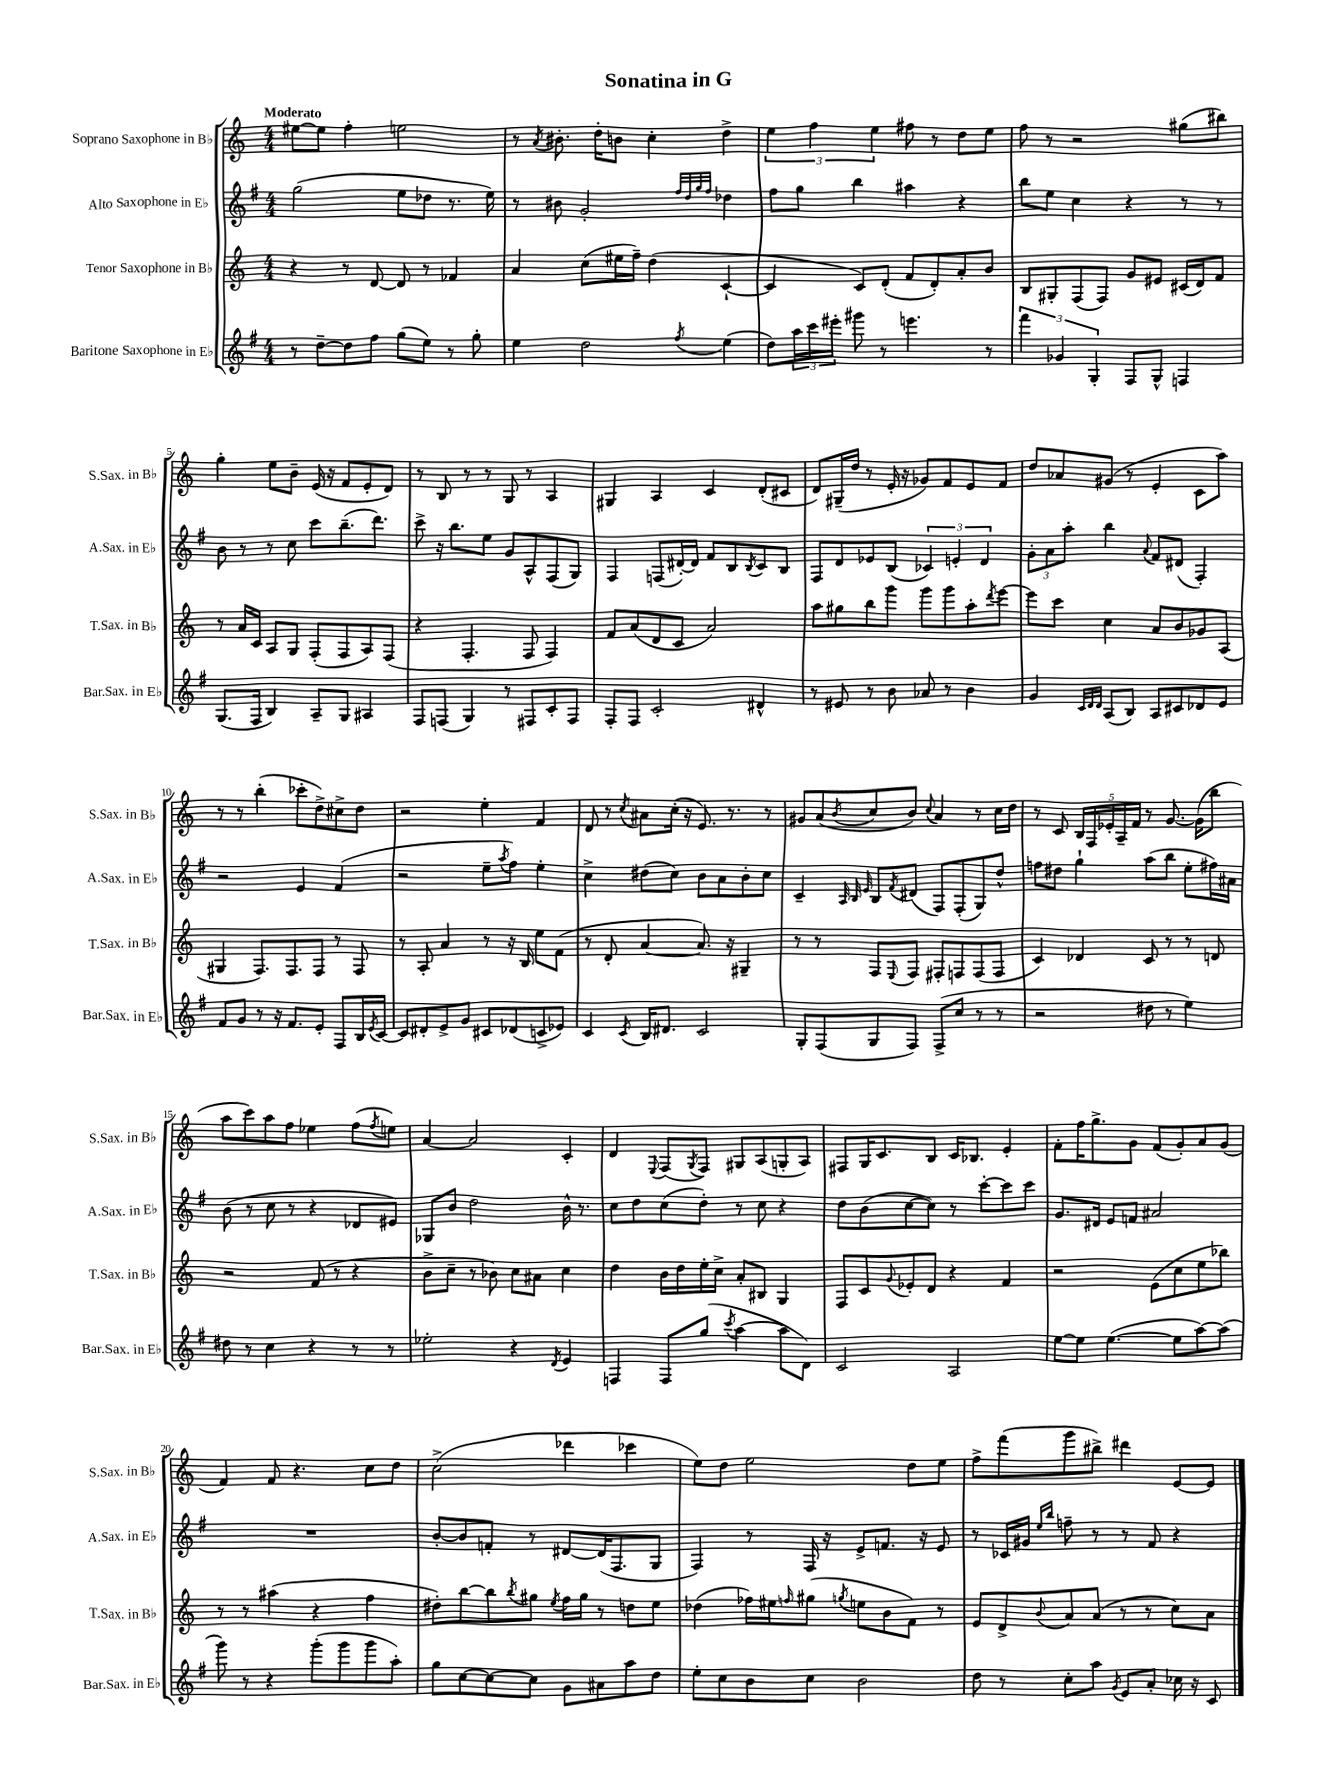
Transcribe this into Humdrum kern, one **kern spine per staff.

**kern	**kern	**kern	**kern
*staff4	*staff3	*staff2	*staff1
*clefG2	*clefG2	*clefG2	*clefG2
*k[f#]	*k[]	*k[f#]	*k[]
*M4/4	*M4/4	*M4/4	*M4/4
8r	4r	(2gg\	[8ee#\L
[8dd~\L	.	.	8ee#\]J
8dd\]	8r	.	4ff'\
8ff#\J	[8d/	.	.
(8gg\L	8d/]	8ee\L	2ee\
8ee\J)	8r	8dd-\J	.
8r	4f-/	8.r	.
8gg'\	.	.	.
.	.	16ee\)	.
=	=	=	=
4ee\	4a/	8r	8r
.	.	.	8qa/
.	.	8b#\	8.b#'\
2dd\	(8cc\L	2g'/	.
.	.	.	16dd'\LK
.	16ee#\L	.	8b\J
.	16ff~\JJ)	.	.
.	(4dd\	.	4cc'\
.	.	32qqff#/LLL	.
.	.	32qqdd/	.
.	.	32qqgg/	.
8qff#/	.	32qqff#/JJJ	.
(4ee\	[4c`/	4dd-\	4dd^\
=	=	=	=
8dd\L)	4c/]	8ff#\L	6ee\
24aa\L	.	8gg\J	.
24ccc\	.	.	6ff\
24eee#'\JJ	.	.	.
8ggg#\	8c/L)	4bb\	.
.	.	.	6ee\
8r	(8d'/J	.	.
4.eee\	8f/L	4aa#\	8ff#\
.	8d'/)	.	8r
.	8a'/	4r	8dd\L
8r	8b/J	.	8ee\J
=	=	=	=
6fff#\	8B/L	8bb\L	8ff\
.	8G#'/	8ee\J	8r
6g-/	.	.	.
.	(8F/	4cc\	2r
6G'/	.	.	.
.	8F/J)	.	.
8F#/L	8g/L	4r	.
8G^^/J	8e#/J	.	.
4F/	(16c#/LL	8r	(8gg#\L
.	16d/J)	.	.
.	8f/J	8r	8bb#\J)
=	=	=	=
(8.G/L	8r	8b\	4gg'\
.	16a/LL	8r	.
16F#/Jk	16c/JJ	.	.
4B/)	8A/L	8r	8ee\L
.	8G/J	8cc\	8b~\J
8A~/L	(8F'/L	8ccc\L	(16e/
.	.	.	16r
8G/J	8F/	(8.bb~\	8f/L
4A#/	8A/)	.	8e'/
.	.	8.ddd\J)	.
.	(8F/J	.	8d/J)
=	=	=	=
8F#/L	4r	8ccc^\	8r
(8F/J	.	16r	8B/
.	.	8.bb\L	.
4G/)	4.F'/	.	8r
.	.	8ee\J	8r
8r	.	8g/L	8G/
8F#/L	8F/	8A^^/	8r
8c'/	4F/)	(8F#/	4A/
8F#/J	.	8G/J)	.
=	=	=	=
8F#'/L	8f/L	4F#/	4G#/
8F#/J	(8a/	.	.
2c'/	8d/	(8F/L	4A/
.	8c/J	[16d#'/L)	.
.	.	16d#/]JJ	.
.	2a/)	8f#/L	4c/
.	.	8B/	.
.	.	8qB/	.
4d#^^/	.	8c/	(8d'/L
.	.	8B/J	8c#/J
=	=	=	=
8r	8aa\L	8F#/L	8d/L)
8e#/	8gg#\	8d/	(16G#~/L
.	.	.	16dd/JJ
8r	8bb\	8e-/	8r
8b\	8ggg\J	(8B/J	16e'/
.	.	.	16r
8a-/	8ggg\L	6c-/)	8g-/L)
8r	8ggg\	.	8f/
.	.	6e'/	.
4b\	8aa'\	.	8e/
.	.	6d/	.
.	8qddd/	.	.
.	[8eee\J	.	8f/J
=	=	=	=
4g/	8eee\]L	12g'\L	8dd/L
.	.	12a\	.
.	8ccc\J	.	8a-/
.	.	12aa'\J	.
32qqc/LLL	.	.	.
32qqd/	.	.	.
32qqd/JJJ	.	.	.
(8A/L	4cc\	4bb\	(8g#/J
8B/J)	.	.	8r
.	.	8qqa/	.
8A/L	8a/L	8f#/L	4e'/
8c#/	8b/	(8d#/J	.
8d-/	8g-/	4F#'/)	8c\L
8e/J	(8A/J	.	8aa\J)
=	=	=	=
8f#/L	4G#/	2r	8r
8g/J	.	.	8r
8r	8.F/L)	.	(4bb'\
16r	.	.	.
8.f#/L	8.F/	.	.
.	.	4e/	8ccc-'\L
8e'/J	8F/J	.	8dd^\)
8F#/L	8r	(4f#/	8cc#^\
16B/L	8F/	.	8dd\J
8qe/	.	.	.
[16c/JJ	.	.	.
=	=	=	=
8c/]L	8r	2r	2r
8d#'/	8A'/	.	.
8e^/	4a/	.	.
8g/J	.	.	.
8c#/L	8r	8ee~\L	4ee'\
.	.	8qaa/	.
(8d-/	16r	8ff#\J)	.
.	16B/	.	.
8c^/	8ee\L	4ee'\	4f/
8e-/J)	(8f\J	.	.
=	=	=	=
4c/	8r	4cc^\	8d/
.	8d'/	.	8r
8qc/	.	.	8qcc/
16B/LK	[4a/	(8dd#\L	8a#\L
8.d#/J	.	.	.
.	.	8cc\J)	(16cc'\Jk
.	.	.	16r
2c/	8.a/])	8b\L	8.e/)
.	.	8a\	.
.	16r	.	8.r
.	4G#~/	8b'\	.
.	.	8cc\J	8r
=	=	=	=
8G'/L	8r	4c~/	8g#/L
(8F#/	8r	.	(8a/
.	.	32qqA/	.
.	.	32qqB/	.
.	.	32qqe/	8qb/
8G/	8F/L	8B/L	8cc/
.	8qqE/	8qf#/	.
8F#/J)	8F/J	(8d#/J	8b/J)
.	.	.	8qqcc/
(8F#^/L	8F#'/L	8F#/L)	4a/
8cc/J	8F/	(8F#'/	.
8r	(8F/	8G/)	8r
8r	8F/J	8dd^^/J	16cc\LL
.	.	.	16dd\JJ
=	=	=	=
2r	4c/)	8ff\L	8r
.	.	8dd#\J	8c/
.	4d-/	4gg`\	20B/LL
.	.	.	20F/
.	.	.	20e-'/
.	.	.	20A~/
.	.	.	20f/JJ
8dd#\	8c/	(8aa\L	8r
8r	8r	8bb\J	[8.g/
4ee\)	8r	8ee'\L	.
.	.	.	(16g\]LK
.	8d/	16ff#\L)	8bb\J
.	.	16a#\JJ	.
=	=	=	=
8dd#\	2r	(8b\	8aa\L
8r	.	8r	8ccc\)
4cc\	.	8cc\	8aa\
.	.	8r	8ff\J
4r	(8f/	4r	4ee-\
.	8r	.	.
8r	4r	8d-/L	(8ff\L
.	.	.	8qff/
8r	.	8e#/J)	8ee\J)
=	=	=	=
2ee-'\	8b^\L	8G-/L	[4a/
.	8cc~\J	8b/J	.
.	8r	2dd\	2a/]
.	8b-\)	.	.
4r	8cc\L	.	.
.	8a#\J	.	.
8qd/	.	.	.
4e/	4cc\	16b^^\	4c'/
.	.	8.r	.
=	=	=	=
4F/	4dd\	8cc\L	4d/
.	.	8dd\	.
.	.	.	8qqE/
8F/L	16b\LL	(8cc\	(8F/L
.	16dd\	.	.
.	.	.	8qG/
(8gg/J	16ee'\	8dd'\J)	8F/J)
.	16cc^\JJ	.	.
8qccc/	.	.	.
[4aa\	8a'/L	8r	8G#/L
.	8B#/J	8cc\	(8A/
8aa\]L	4G/	4r	8G'/
8d\J)	.	.	8A/J)
=	=	=	=
2c/	8F/L	8dd\L	8F#/L
.	8c/	(8b\	16G/K
.	.	.	8.c/
.	8qqg/	.	.
.	8e-'/	[8cc\	.
.	8d/J	8cc\]J)	8B/J
2A/	4r	8r	16c/LK
.	.	.	8.B-/J
.	.	[8ccc'\L	.
.	4f/	8ccc\]	4e'/
.	.	8ccc\J	.
=	=	=	=
[8ee\L	2r	8.g/L	8f'\L
8ee\]J	.	.	16ff\K
.	.	16d#/Jk	8.gg^\
([4.ee\	.	8e/L	.
.	.	8f/J	8g\J
.	(8e\L	2a#/	(8f/L
8ee\]L	8cc\	.	8g'/)
[8aa\)	8ee\	.	8a/
(8aa\]J	8bb-\J)	.	(8g/J
=	=	=	=
8ggg\)	8r	1r	4f/)
8r	8r	.	.
4r	(4aa#\	.	8f/
.	.	.	4.r
(8ggg'\L	4r	.	.
8ggg\	.	.	.
8ggg\	4ff\	.	8cc\L
8aa'\J)	.	.	8dd\J
=	=	=	=
8gg\L	8dd#'\L)	[8b'/L	(2cc^\
[8cc\	[8bb\	8b/]	.
8cc\_	8bb\]	8f'/J	.
.	8qbb/	.	.
8cc\]J	8gg#\J	8r	.
.	8qee/	.	.
8g\L	16ff\LL	[8d#/L	4ddd-\
.	16gg#\JJ	.	.
8a#\	8r	(16d#/]K	.
.	.	8.F#/	.
8aa\	8dd\L	.	4ccc-\
8dd\J	8ee\J	8G/J	.
=	=	=	=
8ee'\L	(4dd-\	4F#/)	8ee\L)
8cc\	.	.	8dd\J
8b\	16ff-\LL)	8r	2ee\
.	16ee#\J	.	.
.	16qqff/	.	.
8cc\J	(8gg#\J	16F#/	.
.	.	16r	.
.	8qgg/	.	.
2b\	8ee\L	8e^/L	.
.	8b\	8.f/J	.
.	8f\J)	.	8dd\L
.	.	16r	.
.	8r	8e/	8ee\J
=	=	=	=
8dd\	8e/L	8r	8ff^\L
8r	8d^/	16c-/LL	(8fff\
.	.	16g#/JJ	.
.	.	16qqee/LL	.
.	8qqb/	16qqbb/JJ	.
8cc'\L	8a/	8ff~\	8ggg\
8aa\J	(8a/J	8r	8bb#^\J)
8qg/	.	.	.
8e/L	8r	8r	4ddd#\
8a'/J	8r	8f#/	.
16cc-\	8cc\L)	4r	[8e/L
16r	.	.	.
8c/	8a\J	.	8e/]J
==	==	==	==
*-	*-	*-	*-
